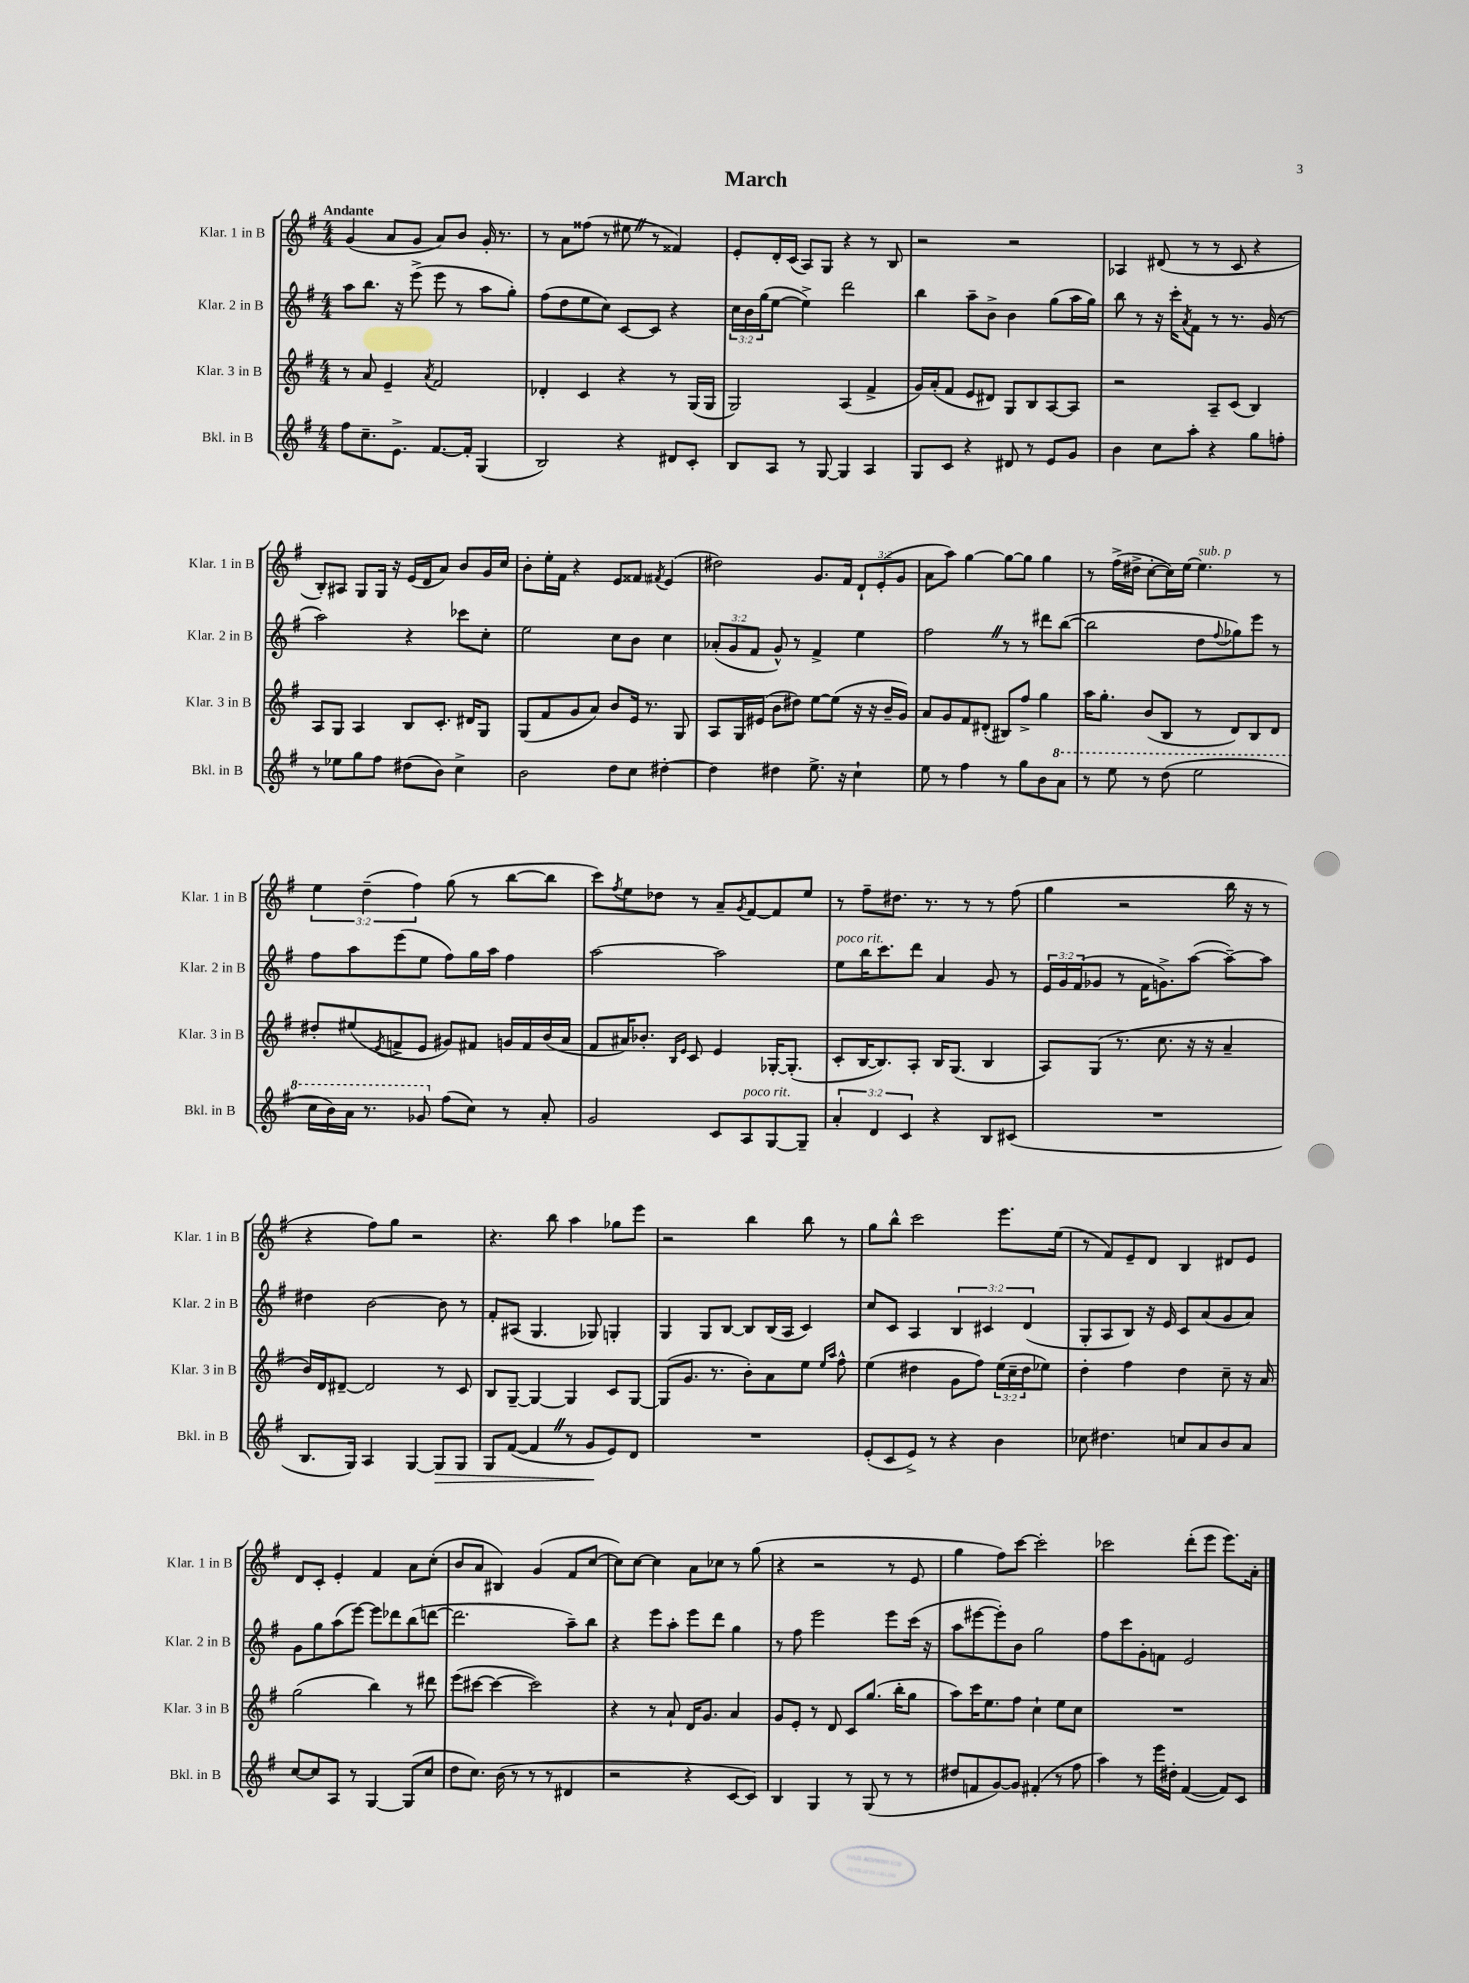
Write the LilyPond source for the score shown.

\header { title = "March" }
<<
\new StaffGroup <<
\new Staff = "s0" \with { instrumentName = "Klar. 1 in B" shortInstrumentName = "Klar. 1 in B" } {
    \clef treble \key g \major \numericTimeSignature \time 4/4 \override Staff.TupletNumber.text = #tuplet-number::calc-fraction-text \tempo "Andante"
    g'4( a'8 g'8 a'8) b'8 g'16-. r8. |
    r8 a'8 fisis''8( r8 eis''8 \once \override BreathingSign.text = \markup { \musicglyph "scripts.caesura.straight" } \breathe r8 fisis'4) |
    e'8-. d'16-. c'16( a8) g8 r4 r8 b8 |
    r2 r2 |
    aes4 dis'8( r8 r8 c'8 r4 |
    b8-.) ais8 g8 g16 r16 e'16( d'16 a'8) b'8 g'16 c''16 |
    b'8-. e''16-. fis'16 r4 e'8 fisis'8 \acciaccatura { fis'8 } e'4( |
    dis''2) g'8. fis'16 \tuplet 3/2 { d'8-! e'8-.( g'8 } |
    a'8 a''8) g''4~ g''8~ g''8 g''4 |
    r8 fis''16->( dis''16-> c''8~-. c''16) e''16~ e''4.^\markup { \italic "sub. p" } r8 |
    \tuplet 3/2 { e''4 d''4--( fis''4) } g''8( r8 b''8~ b''8 |
    c'''8) \acciaccatura { fis''8 } e''8 des''8 r8 a'8-- \acciaccatura { g'8 } fis'8~ fis'8 e''8 |
    r8 fis''8-- dis''8. r8. r8 r8 fis''8( |
    g''4 r2 b''16 r16 r8 |
    r4 fis''8) g''8 r2 |
    r4. b''8 a''4 ges''8 e'''8 |
    r2 b''4 b''8 r8 |
    g''8 b''8-^ c'''2 e'''8. e''16( |
    r8 fis'8) e'8-- d'8 b4 dis'8 e'8 |
    d'8 c'8-. e'4-. fis'4 a'8 c''8-.( |
    b'8 a'8 bis4) g'4( fis'8 c''8~ |
    c''8) c''8~ c''4 a'8 ces''8 r8 g''8( |
    r4 r2 r8 e'8 |
    g''4 fis''8) c'''8~ c'''2-. |
    ces'''2 d'''8-.( e'''8 e'''8.) a'16-. \bar "|." |
}
\new Staff = "s1" \with { instrumentName = "Klar. 2 in B" shortInstrumentName = "Klar. 2 in B" } {
    \clef treble \key g \major \numericTimeSignature \time 4/4 \override Staff.TupletNumber.text = #tuplet-number::calc-fraction-text
    a''8 b''8. r16 e'''8->( e'''8 r8 a''8 g''8-.) |
    fis''8( d''8 e''8 c''8) c'8~ c'8 r4 |
    \tuplet 3/2 { c''16 b'16 g''16( } e''8~ e''4->) d'''2 |
    b''4 a''8-- b'8-> b'4 g''8( a''16 g''16) |
    b''8 r8 r16 c'''16-. \acciaccatura { a'8 } fis'8 r8 r8. g'16( r8 |
    a''2) r4 ces'''8 c''8-. |
    e''2 c''8 b'8 c''4 |
    \tuplet 3/2 { aes'8-.( g'8 fis'8 } g'8-^) r8 fis'4-> e''4 |
    fis''2 \once \override BreathingSign.text = \markup { \musicglyph "scripts.caesura.straight" } \breathe r8 r8 dis'''8 b''8~( |
    b''2 d''8 \appoggiatura { fis''8 } ges''8) e'''8 r8 |
    fis''8 a''8 e'''8( e''8 fis''8) g''16 a''16 fis''4 |
    a''2~ a''2 |
    e''8^\markup { \italic "poco rit." } b''16 c'''8. d'''8 a'4 g'8 r8 |
    \tuplet 3/2 { e'16 g'16 fis'16( } ges'8 r8 fis'16 g'8.->) a''8~( a''8~--) a''8 |
    dis''4 b'2~ b'8 r8 |
    fis'8-. ais8( g4. ges8) g4-. |
    g4 g8 b8~ b8 b16( a16 c'4) |
    c''8 c'8 a4 \tuplet 3/2 { b4 cis'4 d'4( } |
    g8-. a8 b8) r16 e'16 c'8 a'8( g'8 a'8) |
    g'8 g''8 a''8( e'''8~) e'''8 des'''8 b''8( d'''8~ |
    d'''2. a''8--) b''8 |
    r4 e'''8 a''8-. e'''8 d'''8 g''4 |
    r8 fis''8 e'''2 e'''8 c'''16( r16 |
    a''8 eis'''8~ eis'''8-.) b'8 g''2 |
    fis''8 c'''8 g'8-. f'8 e'2 \bar "|." |
}
\new Staff = "s2" \with { instrumentName = "Klar. 3 in B" shortInstrumentName = "Klar. 3 in B" } {
    \clef treble \key g \major \numericTimeSignature \time 4/4 \override Staff.TupletNumber.text = #tuplet-number::calc-fraction-text
    r8 a'8 e'4-- \acciaccatura { a'8 } fis'2 |
    des'4-. c'4 r4 r8 g16( g16 |
    g2) a4( fis'4-> |
    g'16) a'16-.( fis'8 e'8 dis'8) g8 b8 a8~ a8 |
    r2 a8-- c'8( b4) |
    a8 g8 a4 b8 c'8.-. dis'16 g8 |
    g8( fis'8 g'8 a'8) b'8 e'16 r8. g8 |
    a8 g16 eis'16( b'8 dis''8) e''8~ e''8( r16 r16 b'16-- g'16) |
    a'8 g'8 fis'8 dis'8-.( bis8) fis''8-> g''4 |
    a''16 g''8.-. b'8( b8 r8 d'8) b8 d'8 |
    dis''8-. eis''8( \acciaccatura { e'8 } f'8-> e'8 gis'8) fis'8 g'16 fis'16 b'16( a'16 |
    fis'8 ais'16) bes'8.-. \grace { b16 e'16 } c'8 e'4 ges16~-. ges8.-.( |
    c'8-. b16~ b8.) a8-. b16 g8.( b4 |
    a8) g8( r8. c''8. r16 r16 a'4-- |
    b'16) d'16 dis'8~-- dis'2 r8 c'8 |
    b8 g8~-- g4~ g4 c'8 g8~ |
    g8( g'8. r8. b'8-.) a'8 e''8 \grace { e''16 a''16 } fis''8-^ |
    e''4( dis''4 g'8 fis''8) \tuplet 3/2 { e''16( c''16-- dis''16 } ees''8) |
    d''4-. fis''4 d''4 c''8-- r16 a'16 |
    g''2( b''4) r8 dis'''8 |
    e'''8( cis'''8~ cis'''4~ cis'''2) |
    r4 r8 a'8-! d'16 g'8. a'4 |
    g'8 e'8-. r8 d'8 c'8 g''8.( b''16-. g''8 |
    a''8) c'''16 e''8. fis''8 c''4-! e''8 c''8 |
    R1 \bar "|." |
}
\new Staff = "s3" \with { instrumentName = "Bkl. in B" shortInstrumentName = "Bkl. in B" } {
    \clef treble \key g \major \numericTimeSignature \time 4/4 \override Staff.TupletNumber.text = #tuplet-number::calc-fraction-text
    fis''8 c''8.-- e'8.-> fis'8.~ fis'16-. g4( |
    b2) r4 dis'8 c'8-. |
    b8 a8 r8 g8~ g4 a4 |
    g8 c'8 r4 dis'8 r8 e'8 g'8 |
    b'4 c''8 a''8-. r4 g''8 f''8-. |
    r8 ees''8 g''8 fis''8 dis''8( b'8) c''4-> |
    b'2 d''8 c''8 dis''4~-. |
    dis''4 dis''4 e''8.-> r16 c''4-! |
    e''8 r8 fis''4 r8 g''8 b'8 \ottava #1 a''8 |
    r8 e'''8 r8 d'''8( e'''2 |
    c'''16 b''16) a''16 r8. ges''8 \ottava #0 fis''8( c''8) r8 a'8-. |
    g'2 c'8 a8^\markup { \italic "poco rit." } g8~ g8-- |
    \tuplet 3/2 { a'4-. d'4 c'4 } r4 b8 cis'8( |
    R1 |
    b8. g16) a4 g4~ g8\> g8 |
    g8 fis'8~( fis'4 \once \override BreathingSign.text = \markup { \musicglyph "scripts.caesura.straight" } \breathe r8 g'8\! e'8) d'8 |
    R1 |
    e'8-.( c'8 e'8->) r8 r4 b'4 |
    ces''8 dis''4. c''8 a'8 b'8 a'8 |
    c''8~ c''8 a8 r8 g4~ g8( c''8 |
    d''8 c''8.) b'16( r8 r8 r8 dis'4 |
    r2 r4 c'8~ c'8) |
    b4 g4 r8 g8( r8 r8 |
    dis''8 f'8 g'8~) g'8 fis'4-.( r8 fis''8 |
    a''4) r8 e'''16 dis''16-. fis'4~( fis'8) c'8 \bar "|." |
}
>>
>>
\layout { \context { \Score \remove "Bar_number_engraver" } }
